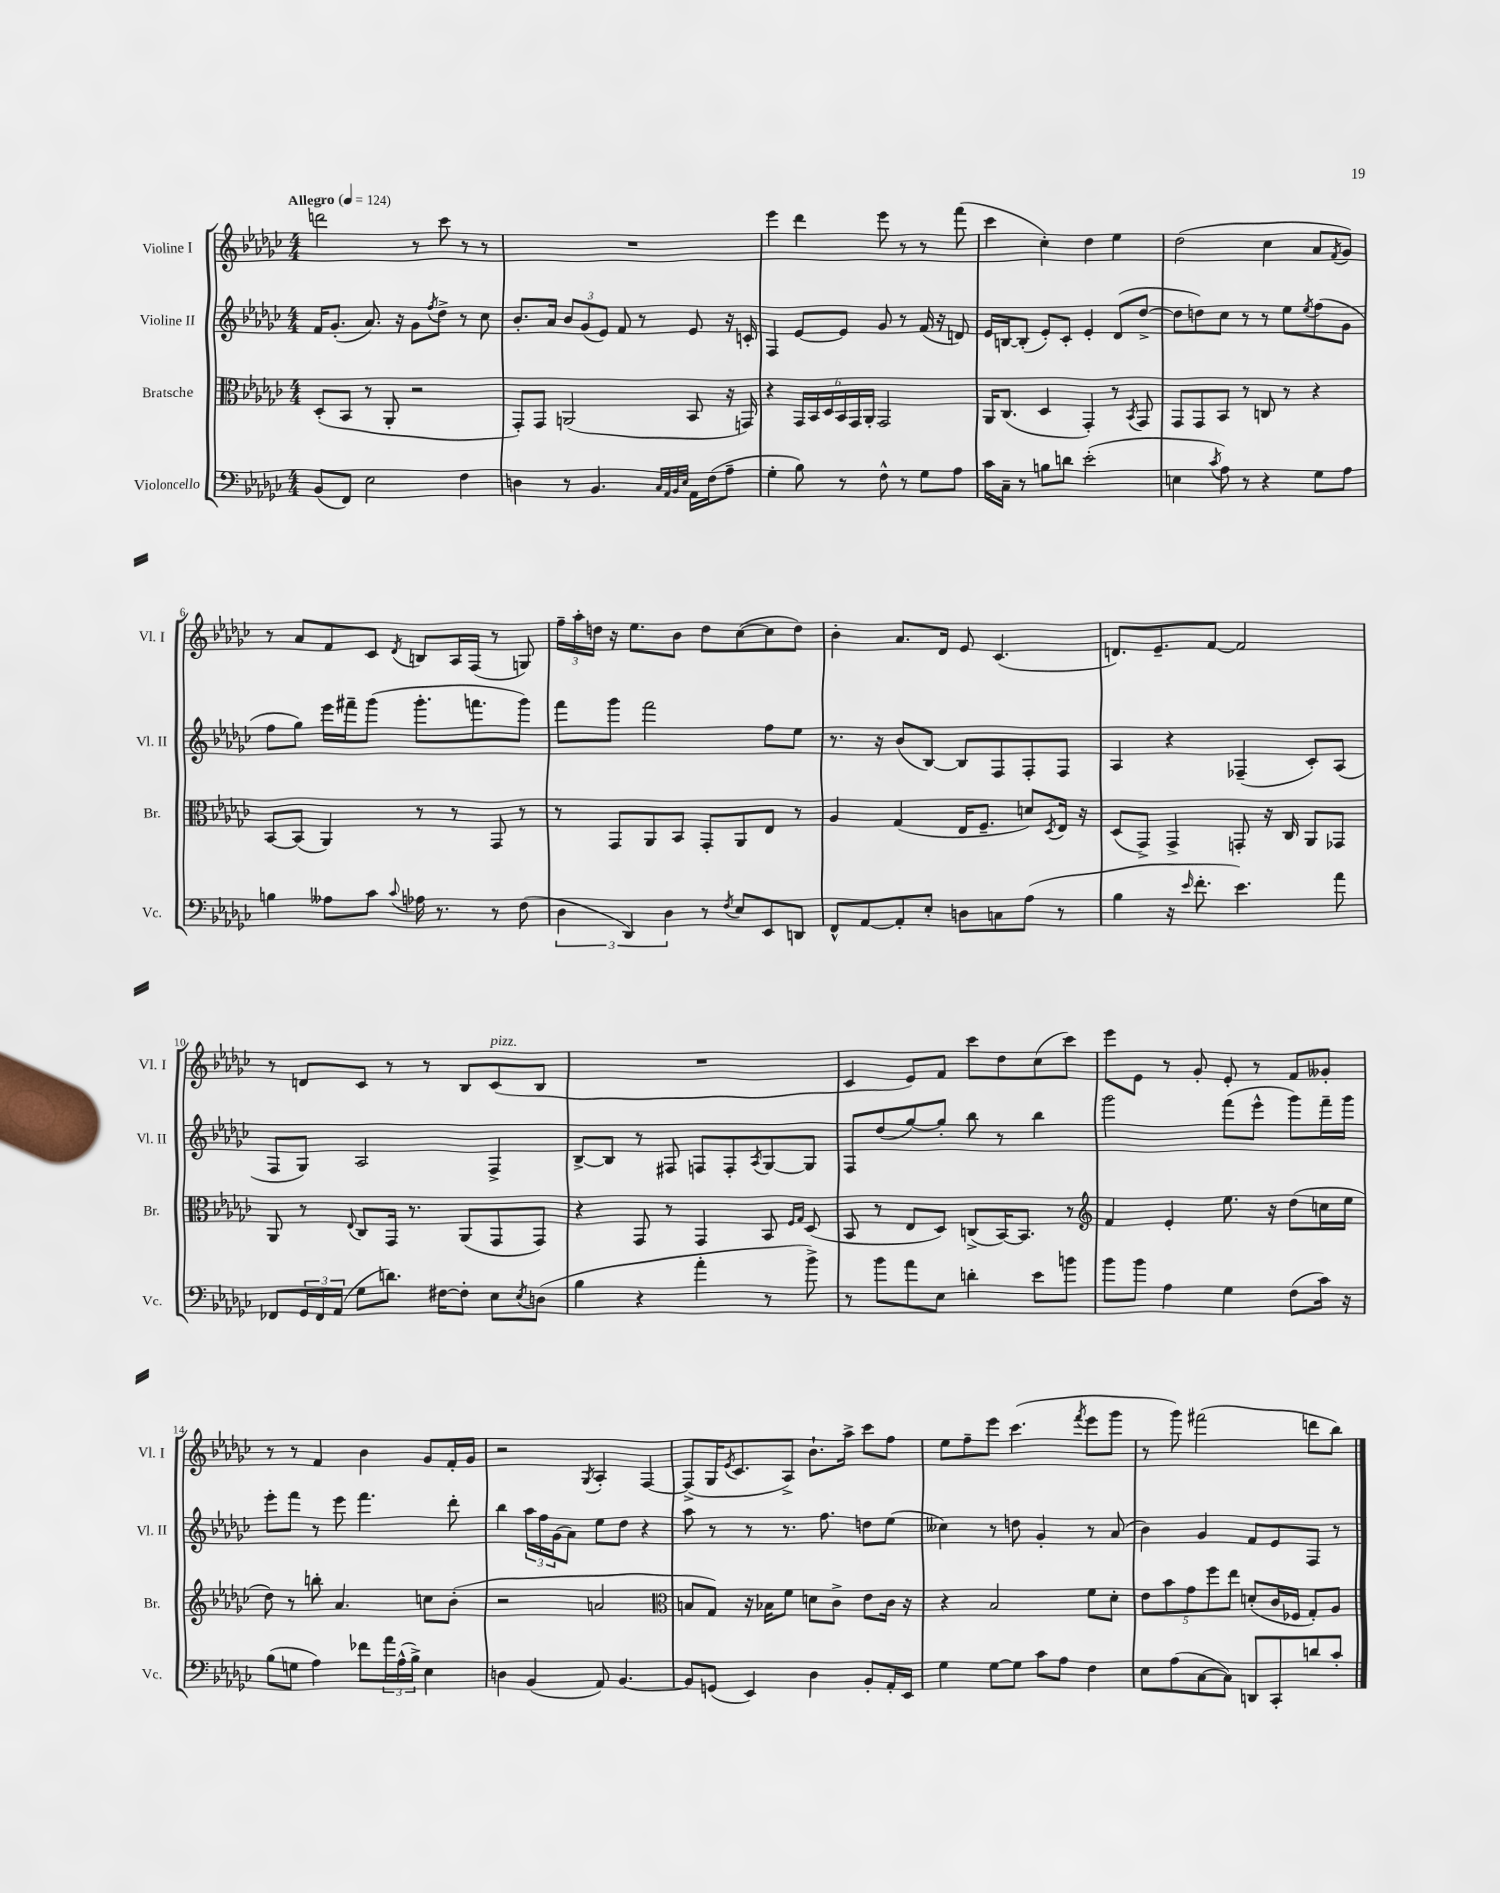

**kern	**kern	**kern	**kern
*staff4	*staff3	*staff2	*staff1
*clefF4	*clefC3	*clefG2	*clefG2
*k[b-e-a-d-g-c-]	*k[b-e-a-d-g-c-]	*k[b-e-a-d-g-c-]	*k[b-e-a-d-g-c-]
*M4/4	*M4/4	*M4/4	*M4/4
*MM124	*MM124	*MM124	*MM124
(8BB-	(8D-'	16f	2ddd
.	.	(8.g-'	.
8FF)	8BB-	.	.
2E-	8r	8.a-)	.
.	8AA-'	.	.
.	.	16r	.
.	2r	8g-	8r
.	.	8qff	.
.	.	8dd-^	8ccc-
4F	.	8r	8r
.	.	8cc-	8r
=	=	=	=
4D	8GG-')	8.b-'	1r
.	8GG-	.	.
.	.	16a-	.
8r	(2AA	12b-	.
.	.	(12g-	.
4.BB-	.	.	.
.	.	12e-)	.
.	.	8f	.
.	.	8r	.
32qqC-	.	.	.
32qqAA-	.	.	.
32qqBB-	.	.	.
32qqE-	.	.	.
16AA-	8BB-	8e-	.
(16F	.	.	.
8A-~	16r	16r	.
.	16GG)	16c'	.
=	=	=	=
4G-'	4r	4F	4eee-
8B-)	24GG-	[8e-	4ddd-
.	24BB-	.	.
.	24D-	.	.
8r	24BB-	8e-]	.
.	24GG-	.	.
.	24AA-'	.	.
8F^^	2GG-	8g-	8eee-
8r	.	8r	8r
8G-	.	(16f	8r
.	.	16r	.
8A-	.	8d)	(8fff
=	=	=	=
16c-	16AA-	16e-	4ccc-
16C-~	(8.C-	[16B	.
8r	.	(8B']	.
8B	4D-	8e-')	4cc-')
8d	.	8c-'	.
(2e-'	4GG-')	4e-'	4dd-
.	8r	(8d-	4ee-
.	8qBB-	.	.
.	8GG-	[8dd-^	.
=	=	=	=
4E	8GG-	8dd-]	(2dd-
.	8GG-	8dd)	.
8qc-	.	.	.
8A-)	8BB-	8cc-	.
8r	8r	8r	.
4r	8C	8r	4cc-
.	8r	8ee-	.
.	.	8qee-	.
8G-	4r	(8ff	8a-
.	.	.	8qf
8A-	.	8g-	8g-)
=	=	=	=
4B	[8BB-	8ff	8r
.	(8BB-]	8gg-)	8a-
8A--	4AA-)	16eee-	8f
.	.	16fff#~	.
8c-	.	(8ggg-	8c-
8qqc-	.	.	8qd-
16A-	8r	8.ggg-'	8B
8.r	.	.	.
.	8r	.	16A-
.	.	8.fff	(16F
8r	8GG-	.	8r
(8F	8r	8ggg-)	8G)
=	=	=	=
6D-	8r	8fff	24ff~
.	.	.	24aa-'
.	.	.	24dd
.	8GG-	8ggg-	16r
6DD-)	.	.	.
.	.	.	8.ee-
.	8AA-	2fff	.
6D-	.	.	.
.	8BB-	.	8b-
8r	8GG-'	.	8dd
8qF	.	.	.
8E-	8AA-	.	([8cc-
8EE-	8E-	8ff	8cc-]
8DD	8r	8ee-	8dd)
=	=	=	=
8FF^^	4A-	8.r	4b-'
[8AA-	.	.	.
.	.	16r	.
8AA-']	(4G-	(8b-	8.a-
8E-'	.	[8B-)	.
.	.	.	16d-
8D	16E-	8B-]	8e-
.	8.F~	.	.
8C	.	8F	(4.c-
(8A-	8d)	8F'	.
.	8qD-	.	.
8r	16E-	8F	.
.	16r	.	.
=	=	=	=
4B-	(8D-	4A-	8.d)
.	8GG-^)	.	.
.	.	.	8.e-~
16r	4GG-^	4r	.
16qqe-	.	.	.
8.f'	.	.	.
.	.	.	[8f
4.e-)	8GG'	(4F-~	2f]
.	16r	.	.
.	16C-	.	.
.	8AA-	8c-')	.
8a-	8GG-	(8A-	.
=	=	=	=
8FF-	8AA-	8F	8r
24GG-	8r	8G-)	8d
24FF-	.	.	.
(24AA-	.	.	.
.	8qqE-	.	.
8G-	8C-	2A-	8c-
8.d)	16GG-	.	8r
.	8.r	.	.
.	.	.	8r
[16F#	.	.	.
8F#']	(8AA-	.	8B-
8E-	8GG-	4F^	(8c-
8qE-	.	.	.
(8D	8GG-)	.	8B-
=	=	=	=
4B-	4r	[8B-^	1r
.	.	8B-]	.
4r	8GG-	8r	.
.	8r	8F#	.
4a-'	4GG-	8F	.
.	.	8F'	.
.	.	8qA-	.
8r	8BB-	[8G-	.
.	16qqF	.	.
.	16qqG-	.	.
8b-^)	(8D-	8G-]	.
=	=	=	=
8r	8BB-	8F	4c-
8b-	8r	(8dd-	.
8a-	8E-	[8gg-)	8e-)
8E-	8D-)	8gg-']	8f
4d'	(8C^	8bb-	8ccc-
.	[16BB-)	8r	8dd-
.	8.BB-]	.	.
8e-	.	4bb-	(8cc-
8b	8r	.	8ccc-)
=	=	=	=
*	*clefG2	*	*
8b-	4f	2ggg-	8eee-
8b-	.	.	8e-
4A-	4e-'	.	8r
.	.	.	8g-'
4G-	8.ee-	(8fff	8e-'
.	.	8eee-^^	8r
.	16r	.	.
(8F	(8dd-	8ggg-)	8f
16c-)	16cc	16fff~	8g--'
16r	16ee-	16ggg-	.
=	=	=	=
(8B-	8dd-)	8eee-'	8r
8G	8r	8fff	8r
4A-)	8bb'	8r	4f
.	4.a-	8eee-	.
8f-	.	4.fff	4b-
24a-	.	.	.
(24A-^^	.	.	.
24B-^)	.	.	.
4E-	8cc	.	8g-
.	(8b-'	8ddd-'	16f'
.	.	.	16g-
=	=	=	=
4D	2r	4bb-	2r
(4BB-	.	24aa-	.
.	.	24ff	.
.	.	(24g-	.
.	.	8a-)	.
.	.	.	8qG-
8AA-)	2a	8ee-	4A-'
[4.BB-	.	8dd-	.
.	.	4r	[4F
=	=	=	=
*	*clefC3	*	*
8BB-]	8B	8aa-	(8F^]
(8GG	8G-)	8r	16G-
.	.	.	8qe-
.	.	.	8.c-
4EE-)	16r	8r	.
.	16B-	.	.
.	8f	8.r	8A-^)
4D-	8d	.	8.b-`
.	.	8.ff	.
.	8c-^	.	.
.	.	.	16aa-^
8BB-'	8e-	8dd	8ccc-
16AA-'	16c-	(8ee-	8ff
16EE-	16r	.	.
=	=	=	=
4G-	4r	4cc--)	8ee-
.	.	.	8ff~
[8G-	2B-	8r	8eee-
8G-]	.	8dd	(4.ccc-
8c-	.	4g-'	.
8A-	.	.	.
.	.	.	8qfff
4F	8f	8r	8eee-
.	8d-'	(8a-	8ggg-
=	=	=	=
8E-	10e-	4b-)	8r
.	10b-	.	.
(8A-	.	.	8ggg-)
.	10g-	.	.
[8C-	.	4g-	(2fff#
.	10ff	.	.
8C-])	.	.	.
.	10ee-	.	.
8DD	(8d'	8f	.
8CC-'	16c-	8e-	.
.	16F-	.	.
8d	8G-')	8F	8ddd
8c-'	8A-	8r	8bb-)
==	==	==	==
*-	*-	*-	*-
